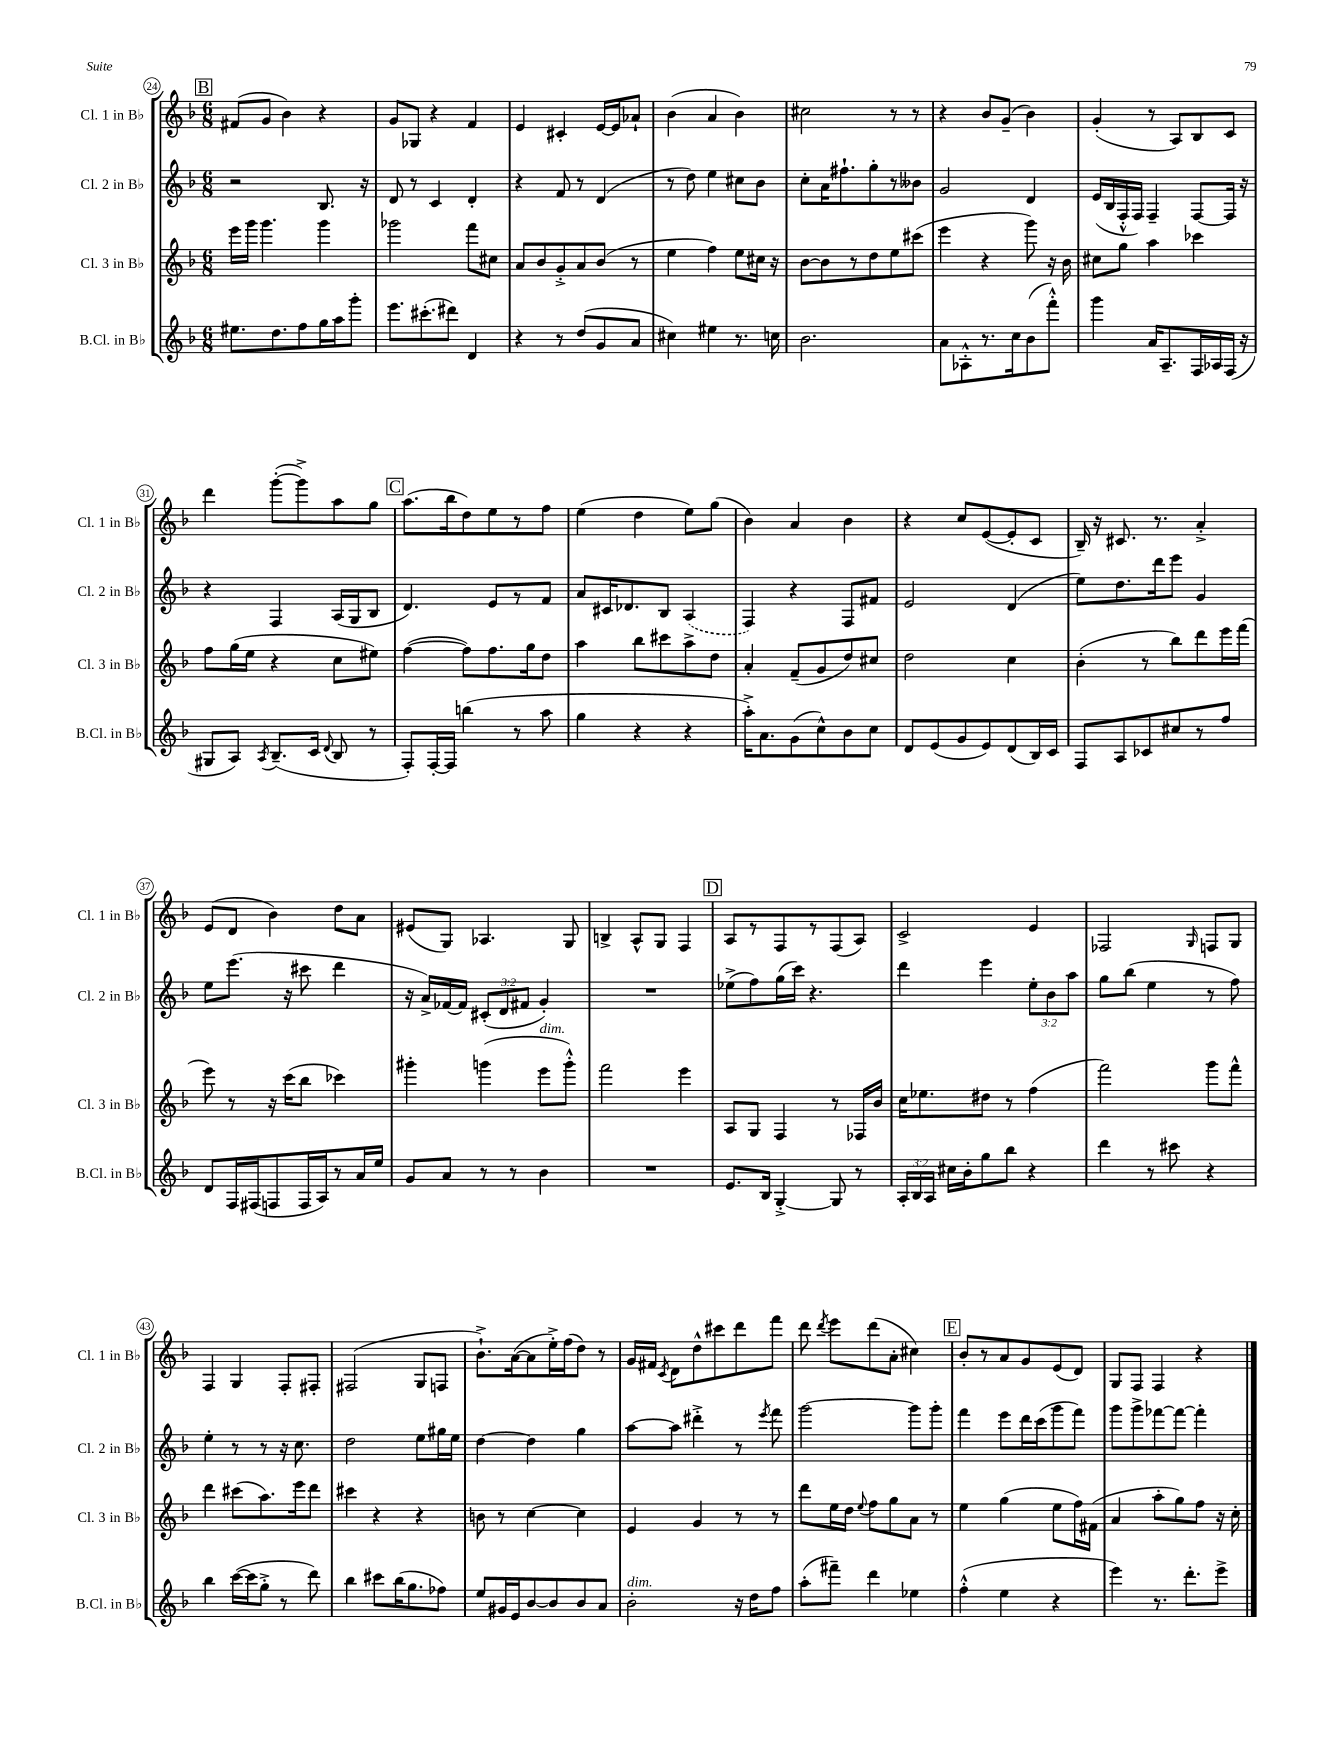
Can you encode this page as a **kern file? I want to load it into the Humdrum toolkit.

**kern	**kern	**kern	**kern
*staff4	*staff3	*staff2	*staff1
*clefG2	*clefG2	*clefG2	*clefG2
*k[b-]	*k[b-]	*k[b-]	*k[b-]
*M6/8	*M6/8	*M6/8	*M6/8
8.ee#	16eee	2r	(8f#
.	16ggg	.	.
.	4.ggg	.	8g
8.dd	.	.	.
.	.	.	4b-)
8ff	.	.	.
16gg	4ggg	8.B-	4r
16aa	.	.	.
8ggg'	.	.	.
.	.	16r	.
=	=	=	=
8.eee	2ggg-	8d	8g
.	.	8r	8G-
(8.ccc#'	.	.	.
.	.	4c	4r
8ddd#)	.	.	.
4d	8fff	4d'	4f
.	8cc#	.	.
=	=	=	=
4r	8a	4r	4e
.	8b-	.	.
8r	8g'^	8f	4c#'
(8dd	8a	8r	.
8g	(8b-	(4d	[16e
.	.	.	16e]
8a	8r	.	8a-`
=	=	=	=
4cc#)	4ee	8r	(4b-
.	.	8dd)	.
4ee#	4ff)	4ee	4a
8.r	8ee	8cc#	4b-)
.	16cc#	8b-	.
16cc	16r	.	.
=	=	=	=
2.b-	[8b-	8cc'	2cc#
.	8b-]	16a	.
.	.	8.ff#`	.
.	8r	.	.
.	8dd	8gg'	.
.	8ee	8r	8r
.	(8ccc#	8b--	8r
=	=	=	=
8a	4eee	2g	4r
8A-'^^	.	.	.
8.r	4r	.	8b-
.	.	.	(8g~
16cc	.	.	.
(8b-	8ggg)	4d	4b-)
8fff'^^)	16r	.	.
.	16b-	.	.
=	=	=	=
4ggg	8cc#	(16e	(4g'
.	.	16B-	.
.	8gg	16F'^^	.
.	.	16F)	.
16a	4aa	4F~	8r
8.A~	.	.	.
.	.	.	8A)
16F	4ccc-	[8F	8B-
16A-	.	.	.
(16F	.	16F]	8c
16r	.	16r	.
=	=	=	=
8G#	8ff	4r	4ddd
8A)	(16gg	.	.
.	16ee	.	.
8qA	.	.	.
(8.B-~	4r	4F	([8ggg'
.	.	.	8ggg^])
16c	.	.	.
8qqd	.	.	.
8B-	8cc	(16A	8aa
.	.	16G	.
8r	8ee#)	8B-	8gg
=	=	=	=
8F')	([4ff	4.d)	(8.aa
[16F'	.	.	.
16F]	.	.	16bb-
(4bb	8ff])	.	8dd)
.	8.ff	8e	8ee
8r	.	8r	8r
.	16gg	.	.
8aa	8dd	8f	8ff
=	=	=	=
4gg	4aa	8a	(4ee
.	.	16c#	.
.	.	8.d-	.
4r	8bb-	.	4dd
.	8ccc#	8B-	.
4r	8aa^	(4A	8ee)
.	8dd	.	(8gg
=	=	=	=
16aa'^)	4a'	4F)	4b-)
8.a	.	.	.
(8g	(8f~	4r	4a
8cc^^)	8g	.	.
8b-	8dd)	8F	4b-
8cc	8cc#	8f#	.
=	=	=	=
8d	2dd	2e	4r
(8e	.	.	.
8g	.	.	8cc
8e)	.	.	([8e
(8d	4cc	(4d	8e']
16B-)	.	.	8c
16c	.	.	.
=	=	=	=
8F	(4b-'	8ee)	16B-~)
.	.	.	16r
8A	.	8.dd	8.c#
8c-	8r	.	.
.	.	16ddd	8.r
8cc#	8bb-)	8eee	.
8r	8ddd	4g	4a'^
8ff	16eee	.	.
.	(16fff	.	.
=	=	=	=
8d	8eee)	8ee	(8e
16F	8r	(8.eee	8d
(16F#	.	.	.
8F	16r	.	4b-)
.	(16ccc	16r	.
16F	8bb-	8ccc#	.
16A)	.	.	.
8r	4ccc-)	4ddd	8dd
16a	.	.	8a
16ee	.	.	.
=	=	=	=
8g	4ggg#'	16r	(8e#
.	.	16a^)	.
8a	.	[16f-	8G)
.	.	16f-]	.
8r	(4ggg	(12c#'	4.A-
.	.	12d	.
8r	.	.	.
.	.	12f#	.
4b-	8eee	4g')	.
.	8ggg'^^)	.	8G
=	=	=	=
2.r	2fff	2.r	4B^
.	.	.	8A^^
.	.	.	8G
.	4eee	.	4F
=	=	=	=
8.e	8A	(8ee-^	8A
.	8G	8ff)	8r
16B-	.	.	.
[4G'^	4F	(16gg	8F
.	.	16ccc)	.
.	.	4.r	8r
8G]	8r	.	(8F
8r	16F-	.	8A)
.	16b-	.	.
=	=	=	=
24A'	16cc	4ddd	2c^
24B-	.	.	.
.	8.ee-	.	.
24A	.	.	.
16cc#	.	.	.
16b-'	.	.	.
8gg	8dd#	4eee	.
8bb-	8r	.	.
4r	(4ff	12ee'	4e
.	.	12b-	.
.	.	12aa	.
=	=	=	=
4ddd	2fff)	8gg	2F-
.	.	(8bb-	.
8r	.	4ee	.
8ccc#	.	.	.
.	.	.	16qqG
4r	8ggg	8r	8F
.	8fff^^	8ff)	8G
=	=	=	=
4bb-	4ddd	4ee'	4F
([16ccc	(8ccc#	8r	4G
16ccc]	.	.	.
8gg'^	8.aa)	8r	.
8r	.	16r	8F'
.	16eee	8.cc	.
8ddd)	8ddd	.	8F#'
=	=	=	=
4bb-	4ccc#	2dd	(2F#
8ccc#	4r	.	.
(16bb-	.	.	.
8.gg	.	.	.
.	4r	8ee	8G
8ff-)	.	16gg#	8F
.	.	16ee	.
=	=	=	=
8ee	8b	[4dd	8.b-`^)
16g#	8r	.	.
16e	.	.	([16a
[8b-	[4cc	4dd]	8a]
8b-]	.	.	16ee'^)
.	.	.	(16ff
8b-	4cc]	4gg	8dd)
8a	.	.	8r
=	=	=	=
2b-'	4e	[8aa	16g
.	.	.	16f#
.	.	.	8qc
.	.	8aa]	8d
.	4g	4ddd#'^	8dd^^
.	.	.	8ccc#
16r	8r	8r	8ddd
16dd	.	.	.
.	.	8qeee	.
8ff	8r	8fff	8fff
=	=	=	=
(8aa'	8ddd	[2ggg	8ddd
.	.	.	8qddd
8fff#~)	16ee	.	8eee
.	16dd	.	.
.	8qqee	.	.
4ddd	8ff	.	(8ddd
.	8gg	.	8a'
4ee-	8a	8ggg]	4cc#)
.	8r	8ggg'	.
=	=	=	=
(4ff'^^	4ee	4fff	8b-'
.	.	.	8r
4ee	(4gg	8eee	8a
.	.	16ddd	8g
.	.	(16ccc	.
4r	8ee	8ggg	(8e
.	16ff)	8fff)	8d)
.	(16f#	.	.
=	=	=	=
4eee)	4a	8ggg	8G
.	.	8ggg^	8F
8.r	8aa'	[8fff-	4F
.	8gg)	8fff-_	.
8.ddd'	.	.	.
.	8ff	4fff-']	4r
8eee^	16r	.	.
.	16cc'	.	.
==	==	==	==
*-	*-	*-	*-
